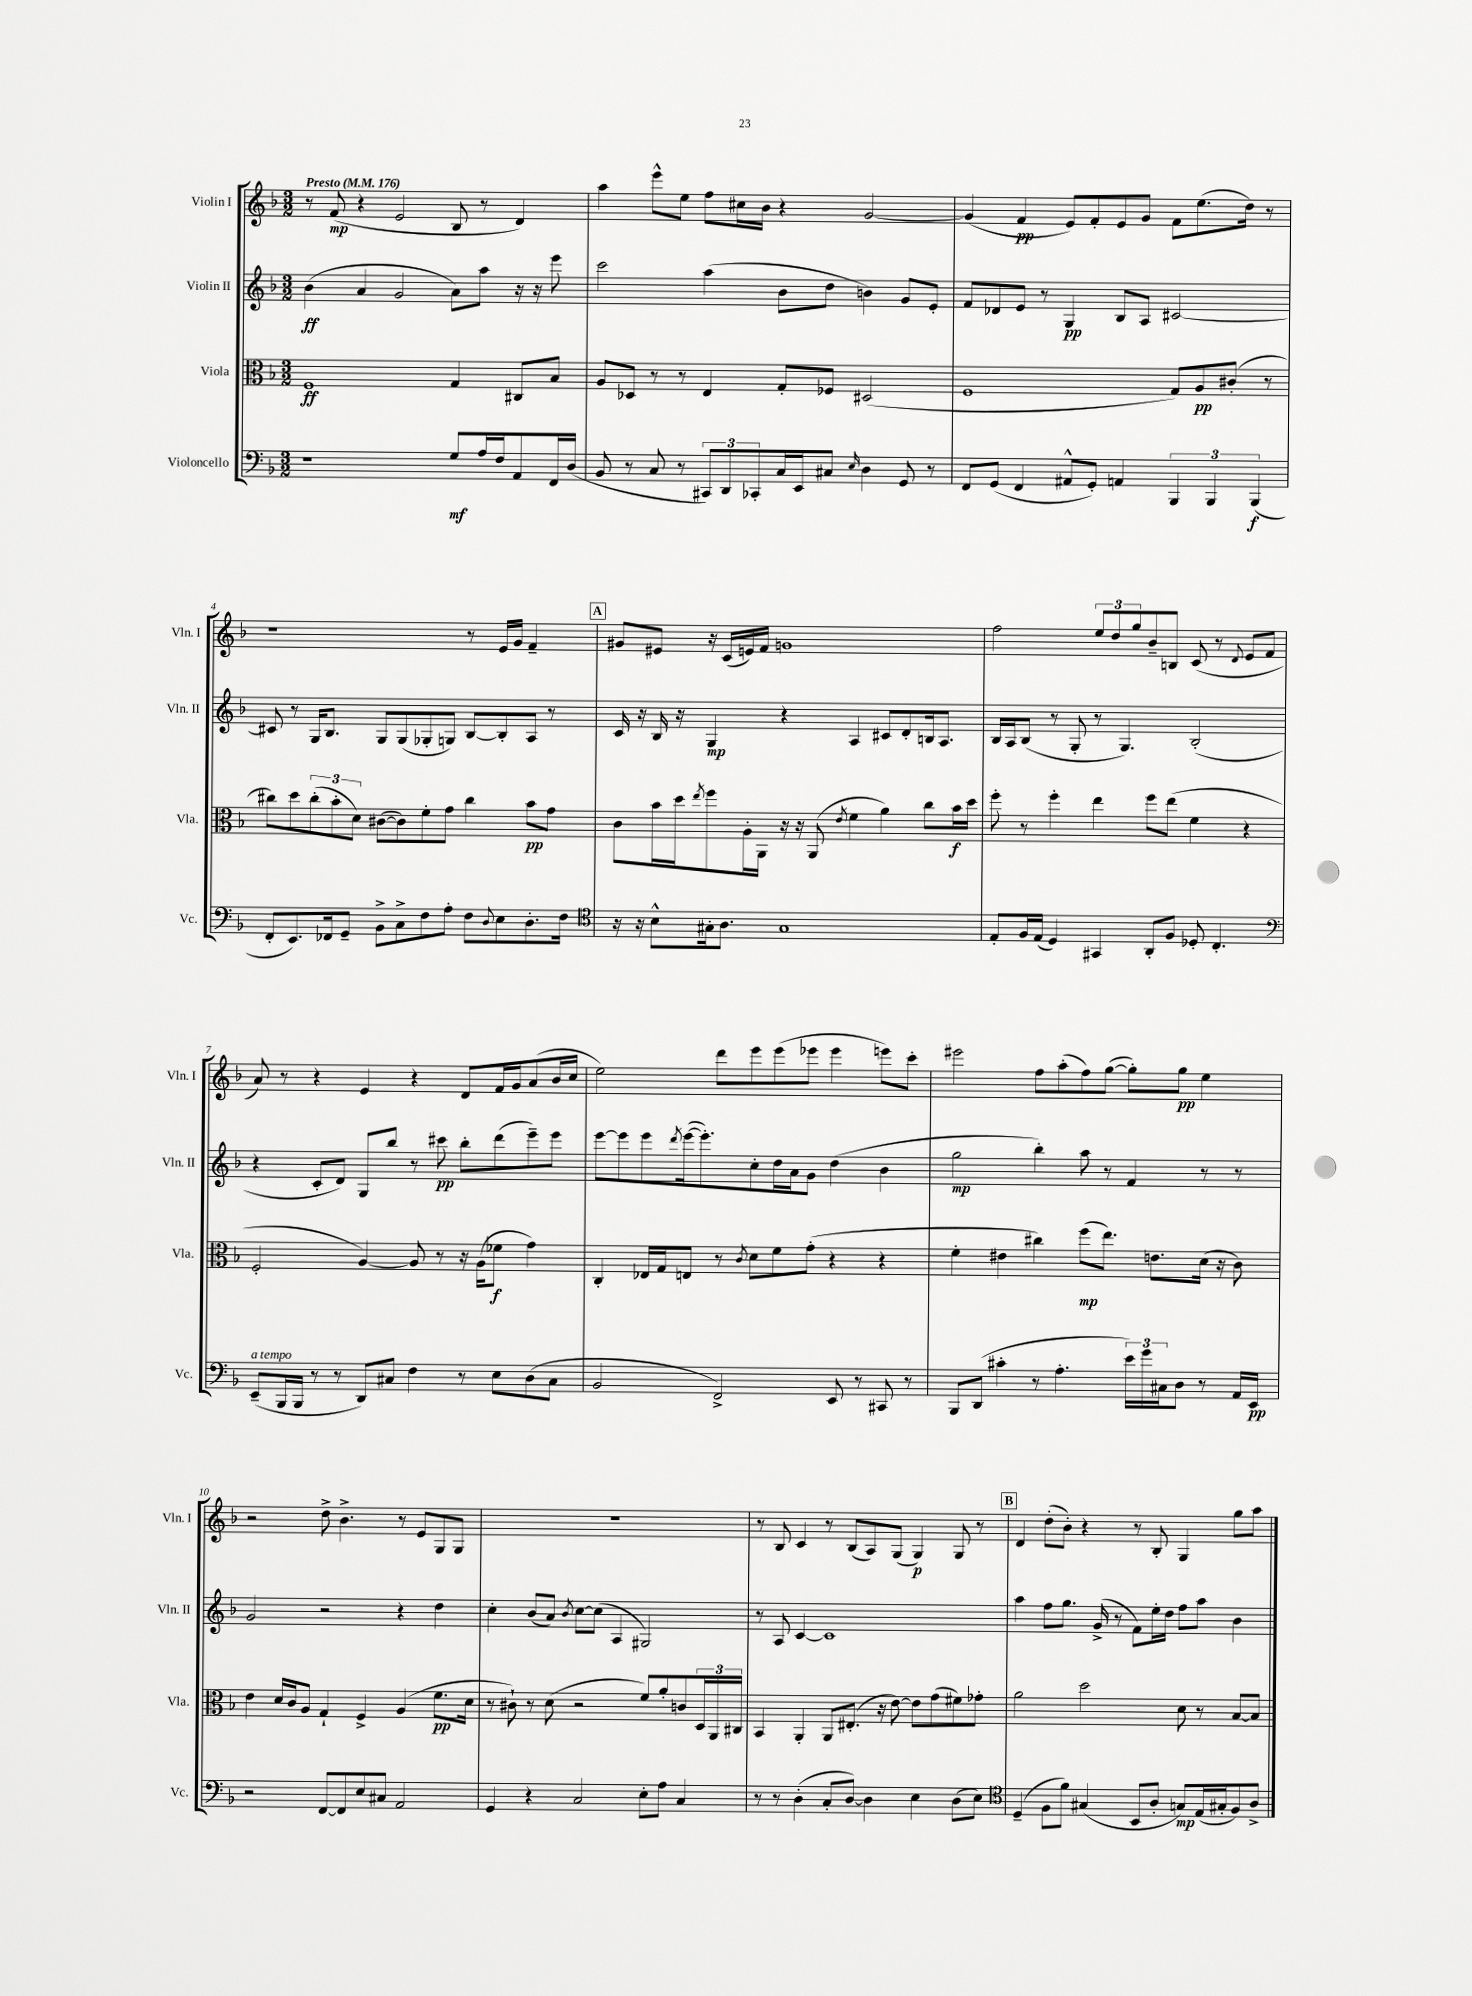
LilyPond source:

<<
\new StaffGroup <<
\new Staff = "s0" \with { instrumentName = "Violin I" shortInstrumentName = "Vln. I" } {
    \clef treble \key f \major \numericTimeSignature \time 3/2 \tempo "Presto" 4 = 176
    r8 f'8\mp( r4 e'2 bes8 r8 d'4) |
    a''4 e'''8-^ e''8 f''8 cis''16 bes'16 r4 g'2~ |
    g'4( f'4\pp e'8) f'8-. e'8 g'8 f'8 e''8.( d''16) r8 |
    r1 r8 e'16 g'16 f'4-- |
    \mark \markup { \box "A" } gis'8 eis'8 r16 c'16( e'16) f'16 g'1 |
    f''2 \tuplet 3/2 { e''8 d''8 g''8 } bes'8-- b8 c'8( r8 \appoggiatura { d'8 } e'8 f'8 |
    a'8) r8 r4 e'4 r4 d'8 f'16 g'16 a'8( bes'16 c''16 |
    e''2) d'''8 e'''8 e'''8( ees'''8 ees'''4 e'''8) c'''8-. |
    eis'''2 f''8 a''8-.( f''8) g''8~( g''8-.) g''8\pp e''4 |
    r2 d''8-> bes'4.-> r8 e'8 g8 g8 |
    r1. |
    r8 bes8 c'4 r8 bes8( a8) g8( g4\p) g8 r8 |
    \mark \markup { \box "B" } d'4 d''8-.( bes'8-.) r4 r8 bes8-. g4 g''8 a''8 \bar "|." |
}
\new Staff = "s1" \with { instrumentName = "Violin II" shortInstrumentName = "Vln. II" } {
    \clef treble \key f \major \numericTimeSignature \time 3/2
    bes'4\ff( a'4 g'2 a'8) a''8 r16 r16 e'''8 |
    c'''2 a''4( bes'8 d''8 b'4) g'8 e'8-. |
    f'8 des'8 e'8 r8 g4\pp bes8 a8 cis'2~ |
    cis'8 r8 g16 bes8. g8 g8( ges8-. g8) bes8~ bes8-. a8 r8 |
    \mark \markup { \box "A" } c'16 r16 bes16 r16 g4\mp r4 a4 cis'8 d'8-. b16 a8. |
    bes16 a16 bes8( r8 g8-. r8 g4.) bes2-.( |
    r4 c'8-. d'8) g8 bes''8 r8 cis'''8\pp bes''8-. d'''8( e'''8--) e'''8 |
    e'''8~ e'''8 e'''8 \acciaccatura { d'''8 } e'''16~( e'''8.-.) c''8-. d''16 a'16 g'8 d''4( bes'4 |
    g''2\mp bes''4-.) a''8 r8 f'4 r8 r8 |
    g'2 r2 r4 d''4 |
    c''4-. bes'8( a'8) \acciaccatura { bes'8 } c''8~ c''8( a4 gis2) |
    r8 a8 c'4~ c'1 |
    \mark \markup { \box "B" } a''4 f''8 g''8. g'16->( r8 f'8) e''16-. d''16 f''8 a''8 bes'4 \bar "|." |
}
\new Staff = "s2" \with { instrumentName = "Viola" shortInstrumentName = "Vla." } {
    \clef alto \key f \major \numericTimeSignature \time 3/2
    f1\ff g4 cis8 bes8 |
    a8 des8 r8 r8 e4 g8-. fes8 dis2( |
    f1 g8) a8\pp cis'8-.( r8 |
    cis''8) d''8 \tuplet 3/2 { cis''8-.( bes'8-. d'8) } cis'8~( cis'8) f'8-. g'8 cis''4 bes'8\pp g'8 |
    \mark \markup { \box "A" } c'8 bes'16 d''16 \acciaccatura { e''8 } f''8 a16-. a,16 r16 r16 a,8( \acciaccatura { e'8 } f'4 a'4) c''8 bes'16\f d''16 |
    f''8-. r8 f''4-. e''4 f''8 e''8( f'4 r4 |
    f2-. a4~) a8 r8 r16 a16( fes'8\f g'4) |
    c4-. ees16 g16 e8 r8 \acciaccatura { c'8 } d'8 f'8 g'8-.( r4 r4 |
    f'4-. eis'4 cis''4) f''8\mp( e''8.) e'8. d'16( r16 c'8) |
    e'4 d'16 c'16 a8 g4-! f4-> a4( f'8.\pp d'16 |
    r8 cis'8-!) r8 d'8( r2 f'8) a'8-. c'8 \tuplet 3/2 { d16 a,16 cis16 } |
    bes,4 a,4-. a,8 eis8.-.( r16 e'8~) e'8 g'8( fis'8) ges'8-. |
    \mark \markup { \box "B" } a'2 d''2 d'8 r8 bes8~ bes8 \bar "|." |
}
\new Staff = "s3" \with { instrumentName = "Violoncello" shortInstrumentName = "Vc." } {
    \clef bass \key f \major \numericTimeSignature \time 3/2
    r1 g8\mf a16 f16 a,8 f,16 d16( |
    bes,8 r8 c8 r8 \tuplet 3/2 { cis,8) d,8 ces,8-. } c16 e,16 cis8 \grace { e16 } d4 g,8 r8 |
    f,8 g,8( f,4 ais,8-^ g,8-.) a,4 \tuplet 3/2 { bes,,4 bes,,4 bes,,4\f( } |
    f,8-. e,8.) fes,16 g,8-- bes,8-> c8-> f8 a8-. f8 \appoggiatura { d8 } e8 d8.-. f16 |
    \mark \markup { \box "A" } \clef tenor r16 r16 bes8-^ gis16-. a8. gis1 |
    e8-. f16 e16( d4) gis,4 a,8-. f8 des8-. c4.-. |
    \clef bass e,8--^\markup { \italic "a tempo" }( bes,,16 bes,,16 r8 r8 d,8) cis8 f4 r8 e8 d8( cis8 |
    bes,2 f,2->) e,8 r8 cis,8 r8 |
    bes,,8 d,8( cis'4-. r8 a4.-. \tuplet 3/2 { e'16) g'16 cis16 } d8 r8 a,16 e,16\pp |
    r2 f,8~ f,8 e8 cis8 a,2 |
    g,4 r4 c2 e8-. a8 c4 |
    r8 r8 d4-.( c8-. d8~) d4 e4 d8( e8) |
    \mark \markup { \box "B" } \clef tenor d4--( f8 f'8) gis4( bes,8 a8-. g8\mp) e16( gis16-. f8) a8-> \bar "|." |
}
>>
>>
